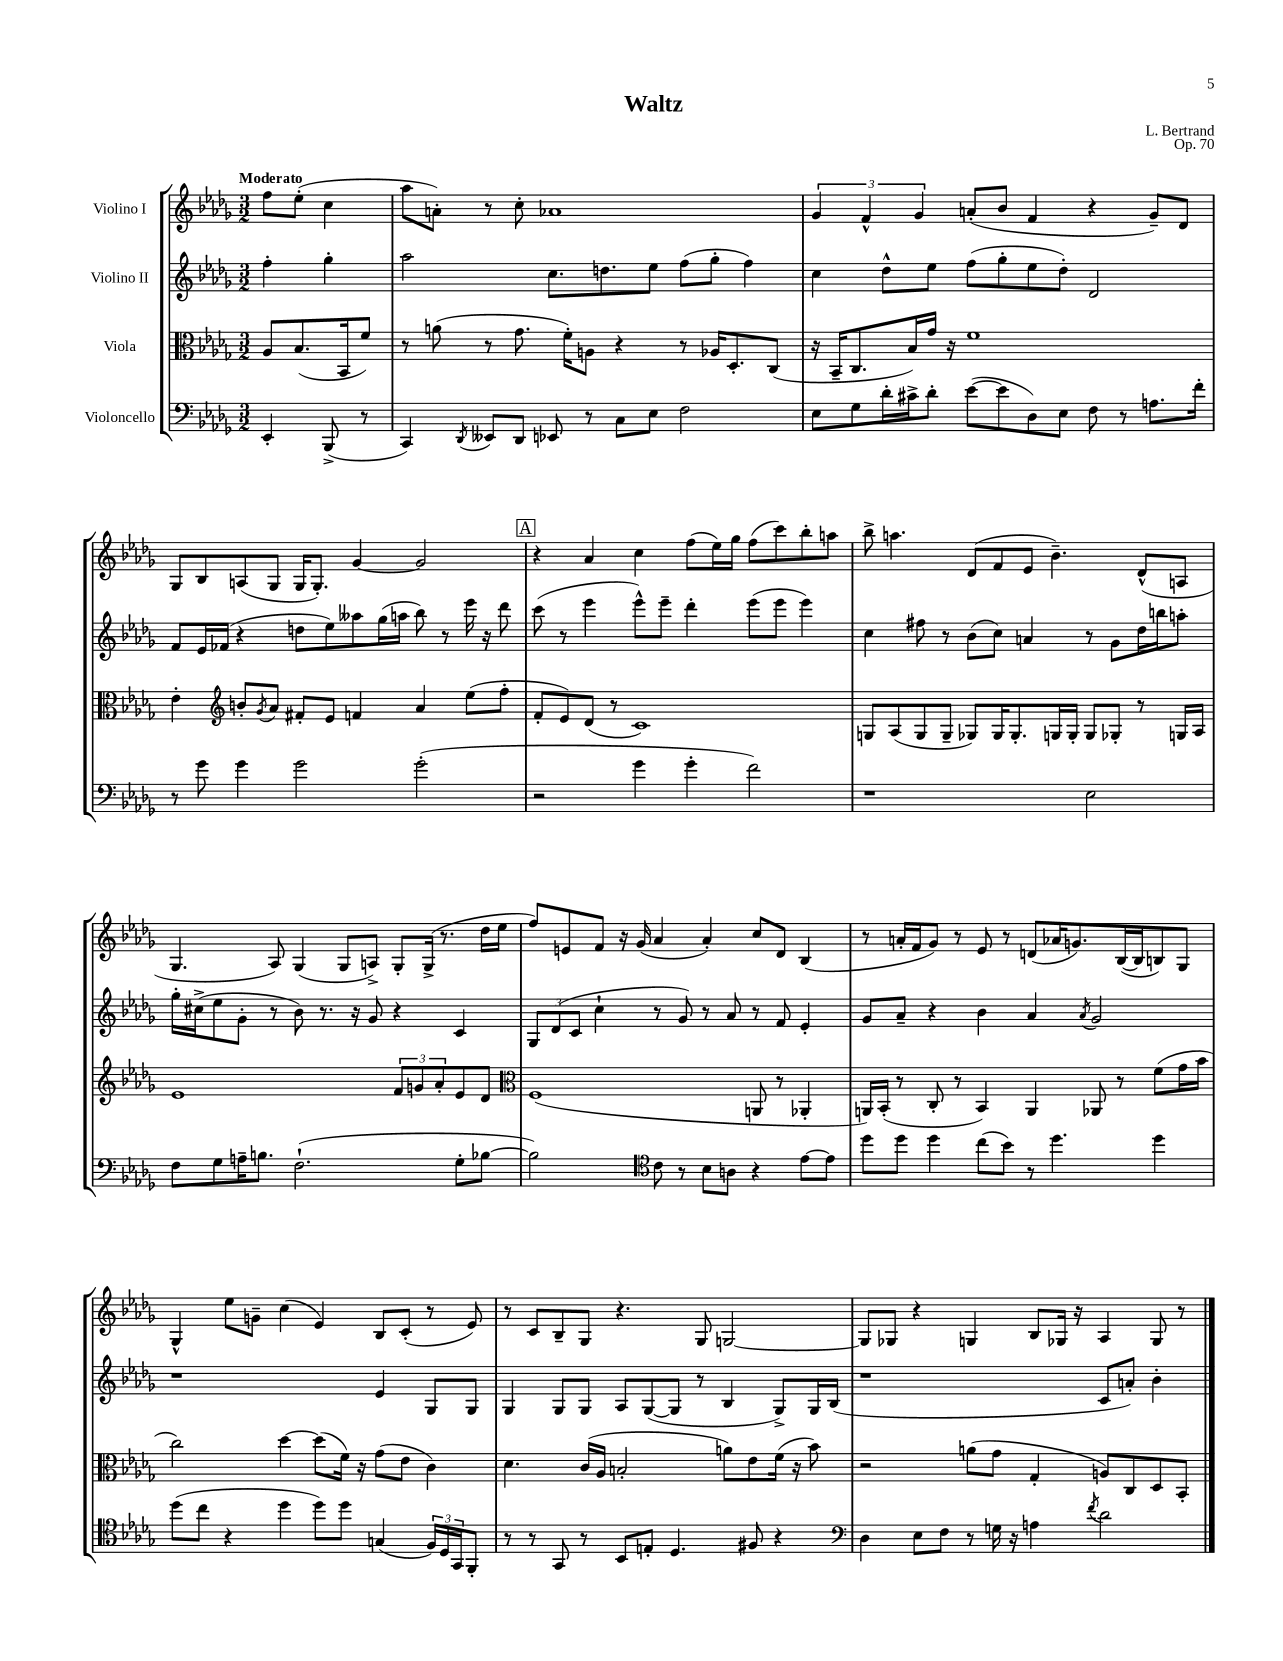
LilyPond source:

\header { title = "Waltz" composer = "L. Bertrand" opus = "Op. 70" }
<<
\new StaffGroup <<
\new Staff = "s0" \with { instrumentName = "Violino I" } {
    \clef treble \key des \major \numericTimeSignature \time 3/2 \partial 2 \tempo "Moderato"
    f''8 ees''8-.( c''4 |
    aes''8 a'8-.) r8 c''8-. aes'1 |
    \tuplet 3/2 { ges'4 f'4-^ ges'4 } a'8-.( bes'8 f'4 r4 ges'8--) des'8 |
    ges8 bes8 a8( ges8 ges16 ges8.-.) ges'4~ ges'2 |
    \mark \markup { \box "A" } r4 aes'4 c''4 f''8( ees''16) ges''16 f''8( c'''8) bes''8-. a''8 |
    bes''8-> a''4. des'8( f'8 ees'8 bes'4.--) des'8-^( a8 |
    ges4. aes8) ges4( ges8 a8->) ges8-. ges16->( r8. des''16 ees''16 |
    f''8) e'8 f'8 r16 ges'16( aes'4 aes'4-.) c''8 des'8 bes4( |
    r8 a'16-. f'16 ges'8) r8 ees'8 r8 d'8( aes'16 g'8.) bes16~( bes16 b8) ges8 |
    ges4-^ ees''8 g'8-- c''4( ees'4) bes8 c'8-.( r8 ees'8) |
    r8 c'8 bes8-- ges8 r4. ges8 g2~ |
    g8 ges8 r4 g4 bes8 ges16 r16 aes4 ges8 r8 \bar "|." |
}
\new Staff = "s1" \with { instrumentName = "Violino II" } {
    \clef treble \key des \major \numericTimeSignature \time 3/2 \partial 2
    f''4-. ges''4-. |
    aes''2 c''8. d''8. ees''8 f''8( ges''8-. f''4) |
    c''4 des''8-^ ees''8 f''8( ges''8-. ees''8 des''8-.) des'2 |
    f'8 ees'16 fes'16( r4 d''8 ees''8) aeses''8 ges''16( a''16 bes''8) r8 ees'''16 r16 des'''8 |
    \mark \markup { \box "A" } c'''8( r8 ees'''4 ees'''8-^) ees'''8-- des'''4-. ees'''8( ees'''8 ees'''4) |
    c''4 fis''8 r8 bes'8( c''8) a'4 r8 ges'8 des''16 b''16 a''8-. |
    ges''16-. cis''16->( ees''8 ges'8-. r8 bes'8) r8. r16 ges'8 r4 c'4 |
    \tuplet 3/2 { ges8 des'8( c'8 } c''4-! r8 ges'8) r8 aes'8 r8 f'8 ees'4-. |
    ges'8 aes'8-- r4 bes'4 aes'4 \acciaccatura { aes'8 } ges'2 |
    r1 ees'4 ges8 ges8 |
    ges4 ges8 ges8 aes8 ges8~( ges8 r8 bes4 ges8->) ges16 bes16( |
    r1 c'8 a'8-.) bes'4-. \bar "|." |
}
\new Staff = "s2" \with { instrumentName = "Viola" } {
    \clef alto \key des \major \numericTimeSignature \time 3/2 \partial 2
    aes8 bes8.( bes,16 f'8) |
    r8 a'8( r8 ges'8. f'16-.) a8 r4 r8 aes16 des8.-. c8( |
    r16 bes,16-- c8. bes16) ges'16 r16 f'1 |
    ees'4-. \clef treble b'8-. \acciaccatura { ges'8 } aes'8 fis'8-. ees'8 f'4 aes'4 ees''8( f''8-. |
    \mark \markup { \box "A" } f'8-. ees'8) des'8( r8 c'1) |
    g8 aes8( g8 g8-- ges8) ges16 ges8.-. g16 g16-. g8 ges8-. r8 g16 aes16 |
    ees'1 \tuplet 3/2 { f'8 g'8 aes'8-. } ees'8 des'8 |
    \clef alto f1( a,8 r8 aes,4-. |
    a,16) bes,16-.( r8 c8-. r8 bes,4) a,4 aes,8 r8 f'8( ges'16 bes'16 |
    c''2) des''4~ des''8( f'16) r16 ges'8( ees'8 c'4) |
    des'4. c'16( aes16 b2-. a'8) ees'8 f'16( r16 bes'8) |
    r2 a'8( ges'8 ges4-. a8) c8 des8 bes,8-. \bar "|." |
}
\new Staff = "s3" \with { instrumentName = "Violoncello" } {
    \clef bass \key des \major \numericTimeSignature \time 3/2 \partial 2
    ees,4-. bes,,8->( r8 |
    c,4) \acciaccatura { des,8 } eeses,8 des,8 ees,8 r8 c8 ees8 f2 |
    ees8 ges8 des'16-. cis'16-> des'8-. ees'8~( ees'8 des8) ees8 f8 r8 a8. f'16-. |
    r8 ges'8 ges'4 ges'2 ges'2-.( |
    \mark \markup { \box "A" } r2 ges'4 ges'4-. f'2) |
    r1 ees2 |
    f8 ges8 a16-- b8. f2.-!( ges8-. bes8~ |
    bes2) \clef tenor c'8 r8 bes8 a8 r4 ees'8~ ees'8 |
    des''8 des''8 des''4 c''8( bes'8) r8 des''4. des''4 |
    des''8( c''8 r4 des''4 des''8) des''8 g4( \tuplet 3/2 { f16) des16 ges,16 } f,8-. |
    r8 r8 ges,8 r8 bes,8 e8-. des4. fis8 r4 |
    \clef bass des4 ees8 f8 r8 g16 r16 a4 \acciaccatura { f'8 } des'2 \bar "|." |
}
>>
>>
\layout { \context { \Score \remove "Bar_number_engraver" } }
